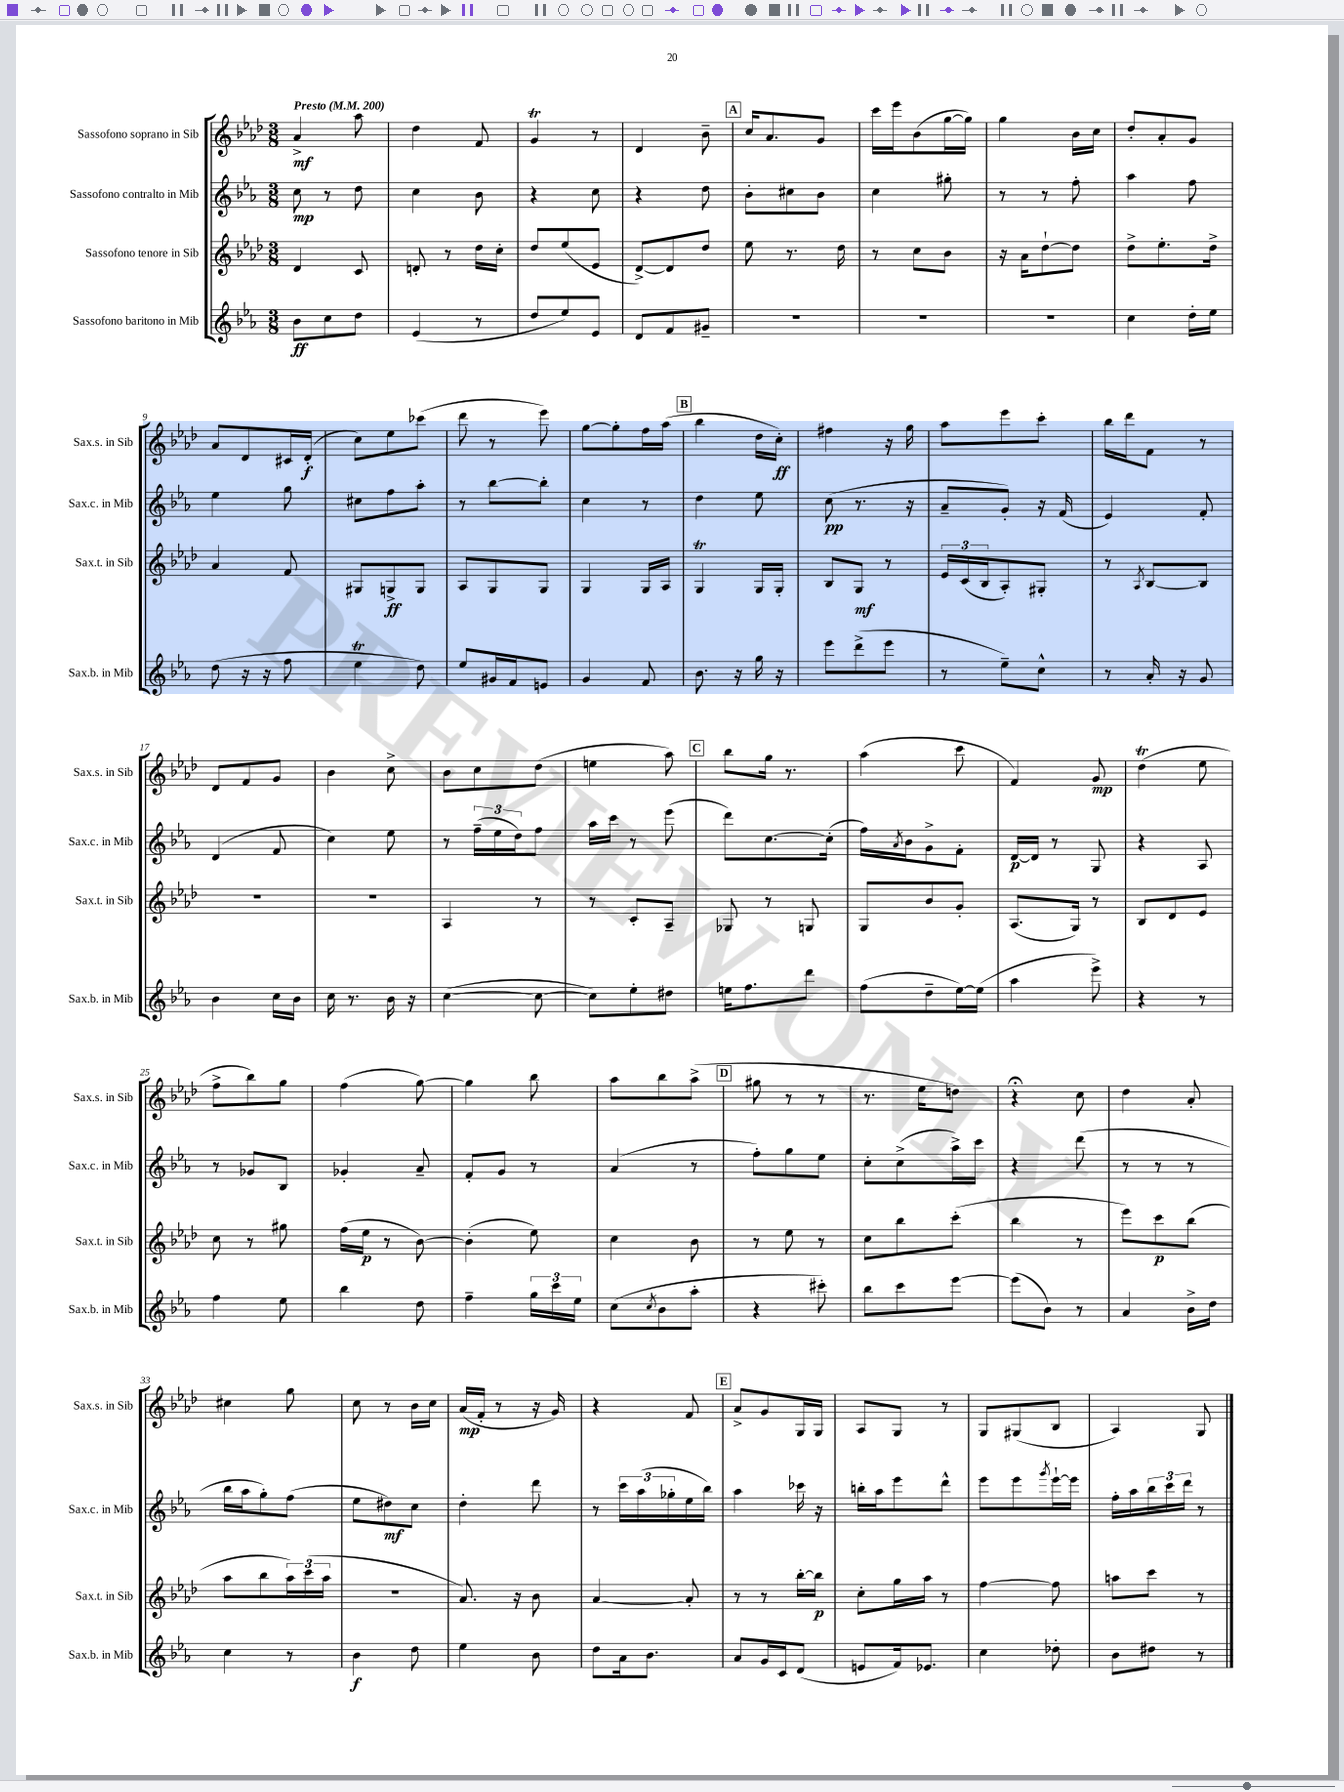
<<
\new StaffGroup <<
\new Staff = "s0" \with { instrumentName = "Sassofono soprano in Sib" shortInstrumentName = "Sax.s. in Sib" } {
    \clef treble \key aes \major \numericTimeSignature \time 3/8 \tempo "Presto" 4 = 200
    aes'4->\mf aes''8 |
    des''4 f'8 |
    g'4\trill r8 |
    des'4 bes'8-- |
    \mark \markup { \box "A" } c''16 aes'8. g'8 |
    c'''16 ees'''16 bes'8( g''16~ g''16) |
    g''4 bes'16 c''16 |
    des''8-. aes'8-. g'8 |
    aes'8 des'8 cis'16 des'16-.\f( |
    c''8) ees''8 ces'''8( |
    des'''8 r8 ees'''8) |
    g''8~ g''8-. f''16 aes''16( |
    \mark \markup { \box "B" } bes''4 des''16 c''16-.\ff) |
    fis''4 r16 g''16 |
    aes''8 ees'''8 c'''8-. |
    bes''16 des'''16 f'8 r8 |
    des'8 f'8 g'8 |
    bes'4 c''8-> |
    bes'8 c''8 des''8( |
    e''4 aes''8) |
    \mark \markup { \box "C" } bes''8 g''16 r8. |
    aes''4( c'''8 |
    f'4) g'8\mp |
    des''4\trill( ees''8 |
    f''8-> bes''8) g''8 |
    f''4( g''8~) |
    g''4 bes''8 |
    aes''8 bes''8 aes''8->( |
    \mark \markup { \box "D" } gis''8 r8 r8 |
    r8. ees''16 d''8) |
    r4\fermata c''8 |
    des''4 aes'8-. |
    cis''4 g''8 |
    c''8 r8 bes'16 c''16 |
    aes'16\mp( f'16-. r8 r16 g'16) |
    r4 f'8 |
    \mark \markup { \box "E" } aes'8-> g'8 g16 g16 |
    aes8 g8 r8 |
    g8 gis8( bes8 |
    aes4) g8 \bar "|." |
}
\new Staff = "s1" \with { instrumentName = "Sassofono contralto in Mib" shortInstrumentName = "Sax.c. in Mib" } {
    \clef treble \key ees \major \numericTimeSignature \time 3/8
    c''8\mp r8 d''8 |
    c''4 bes'8 |
    r4 c''8 |
    r4 d''8 |
    \mark \markup { \box "A" } bes'8-. cis''8 bes'8 |
    c''4 gis''8-. |
    r8 r8 f''8-. |
    aes''4 f''8 |
    ees''4 g''8 |
    cis''8 f''8 aes''8-. |
    r8 bes''8~ bes''8-. |
    c''4 r8 |
    \mark \markup { \box "B" } d''4 ees''8 |
    c''8\pp( r8. r16 |
    aes'8-- g'8-.) r16 f'16( |
    ees'4) f'8-. |
    d'4( f'8 |
    c''4) ees''8 |
    r8 \tuplet 3/2 { f''16--( ees''16 d''16) } f''8 |
    aes''16 c'''16 r8 ees'''8( |
    \mark \markup { \box "C" } d'''8) c''8.~ c''16-.( |
    f''16) \acciaccatura { aes'8 } bes'16 g'8-> f'8-. |
    d'16~\p d'16 r8 g8 |
    r4 aes8 |
    r8 ges'8 bes8 |
    ges'4-. aes'8-- |
    f'8-. g'8 r8 |
    aes'4( r8 |
    \mark \markup { \box "D" } f''8-.) g''8 ees''8 |
    c''8-. c''8->( aes''16->) c'''16 |
    r4 d'''8( |
    r8 r8 r8 |
    bes''16 aes''16 g''8-.) f''8( |
    ees''8 dis''8\mf) c''8 |
    d''4-. d'''8 |
    r8 \tuplet 3/2 { c'''16 aes''16( ges''16-. } ees''16 bes''16) |
    \mark \markup { \box "E" } aes''4 ces'''16 r16 |
    b''16-. aes''16 ees'''8 d'''8-^ |
    ees'''8 ees'''8 \acciaccatura { g'''8 } ees'''16~-! ees'''16 |
    f''16-. aes''16 \tuplet 3/2 { bes''16 c'''16 d'''16 } r8 \bar "|." |
}
\new Staff = "s2" \with { instrumentName = "Sassofono tenore in Sib" shortInstrumentName = "Sax.t. in Sib" } {
    \clef treble \key aes \major \numericTimeSignature \time 3/8
    des'4 c'8 |
    d'8-. r8 des''16 c''16-. |
    des''8 ees''8( ees'8 |
    des'8~->) des'8 des''8 |
    \mark \markup { \box "A" } ees''8 r8. des''16 |
    r8 c''8 bes'8 |
    r16 aes'16 des''8~-! des''8 |
    des''8-> ees''8.-. des''16-> |
    aes'4 f'8 |
    gis8 g8->\ff g8 |
    aes8 g8 g8 |
    g4 g16 aes16 |
    \mark \markup { \box "B" } g4\trill g16 g16-. |
    bes8 g8\mf r8 |
    \tuplet 3/2 { ees'16 c'16( bes16 } aes8-.) gis8-. |
    r8 \acciaccatura { aes8 } bes8~ bes8 |
    R4. |
    R4. |
    aes4 r8 |
    r8 c'8-. aes8-- |
    \mark \markup { \box "C" } ges8 r8 g8 |
    g8 bes'8 g'8-. |
    aes8.( g16) r8 |
    bes8 des'8 ees'8 |
    c''8 r8 gis''8 |
    f''16( ees''16\p r8 bes'8~) |
    bes'4-.( ees''8) |
    c''4 bes'8 |
    \mark \markup { \box "D" } r8 ees''8 r8 |
    c''8 bes''8 c'''8-.( |
    bes''4 r8 |
    ees'''8) c'''8\p bes''8( |
    aes''8 bes''8 \tuplet 3/2 { aes''16) c'''16( aes''16 } |
    R4. |
    aes'8.) r16 bes'8 |
    aes'4~ aes'8-. |
    \mark \markup { \box "E" } r8 r8 bes''16~-. bes''16\p |
    c''8-. g''16 aes''16 r8 |
    f''4~ f''8 |
    a''8 c'''8 r8 \bar "|." |
}
\new Staff = "s3" \with { instrumentName = "Sassofono baritono in Mib" shortInstrumentName = "Sax.b. in Mib" } {
    \clef treble \key ees \major \numericTimeSignature \time 3/8
    bes'8\ff c''8 d''8 |
    ees'4( r8 |
    d''8 ees''8) ees'8 |
    d'8 f'8 gis'8-- |
    \mark \markup { \box "A" } R4. |
    R4. |
    R4. |
    c''4 d''16-. ees''16 |
    d''8( r16 r16 f''8 |
    ees''4\trill d''8) |
    ees''8 gis'16 f'16 e'8 |
    g'4 f'8 |
    \mark \markup { \box "B" } bes'8. r16 g''16 r16 |
    ees'''8 d'''8->( ees'''8 |
    r8 ees''8--) c''8-^ |
    r8 aes'16-. r16 g'8 |
    bes'4 c''16 bes'16 |
    c''16 r8. bes'16 r16 |
    c''4~( c''8~ |
    c''8) ees''8-. dis''8 |
    \mark \markup { \box "C" } e''16 f''8. d'''8 |
    f''8( d''8-- ees''16~) ees''16( |
    aes''4 ees'''8->) |
    r4 r8 |
    f''4 ees''8 |
    bes''4 d''8 |
    f''4-- \tuplet 3/2 { g''16 c'''16 ees''16 } |
    c''8( \acciaccatura { c''8 } bes'8 aes''8-. |
    \mark \markup { \box "D" } r4 cis'''8-.) |
    bes''8 c'''8 ees'''8~ |
    ees'''8( bes'8) r8 |
    aes'4 bes'16-> d''16 |
    c''4 r8 |
    bes'4\f d''8 |
    ees''4 bes'8 |
    d''8 aes'16 bes'8. |
    \mark \markup { \box "E" } aes'8 g'16 c'16 d'8( |
    e'8 f'16) ees'8. |
    c''4 des''8-. |
    bes'8 dis''8 r8 \bar "|." |
}
>>
>>
